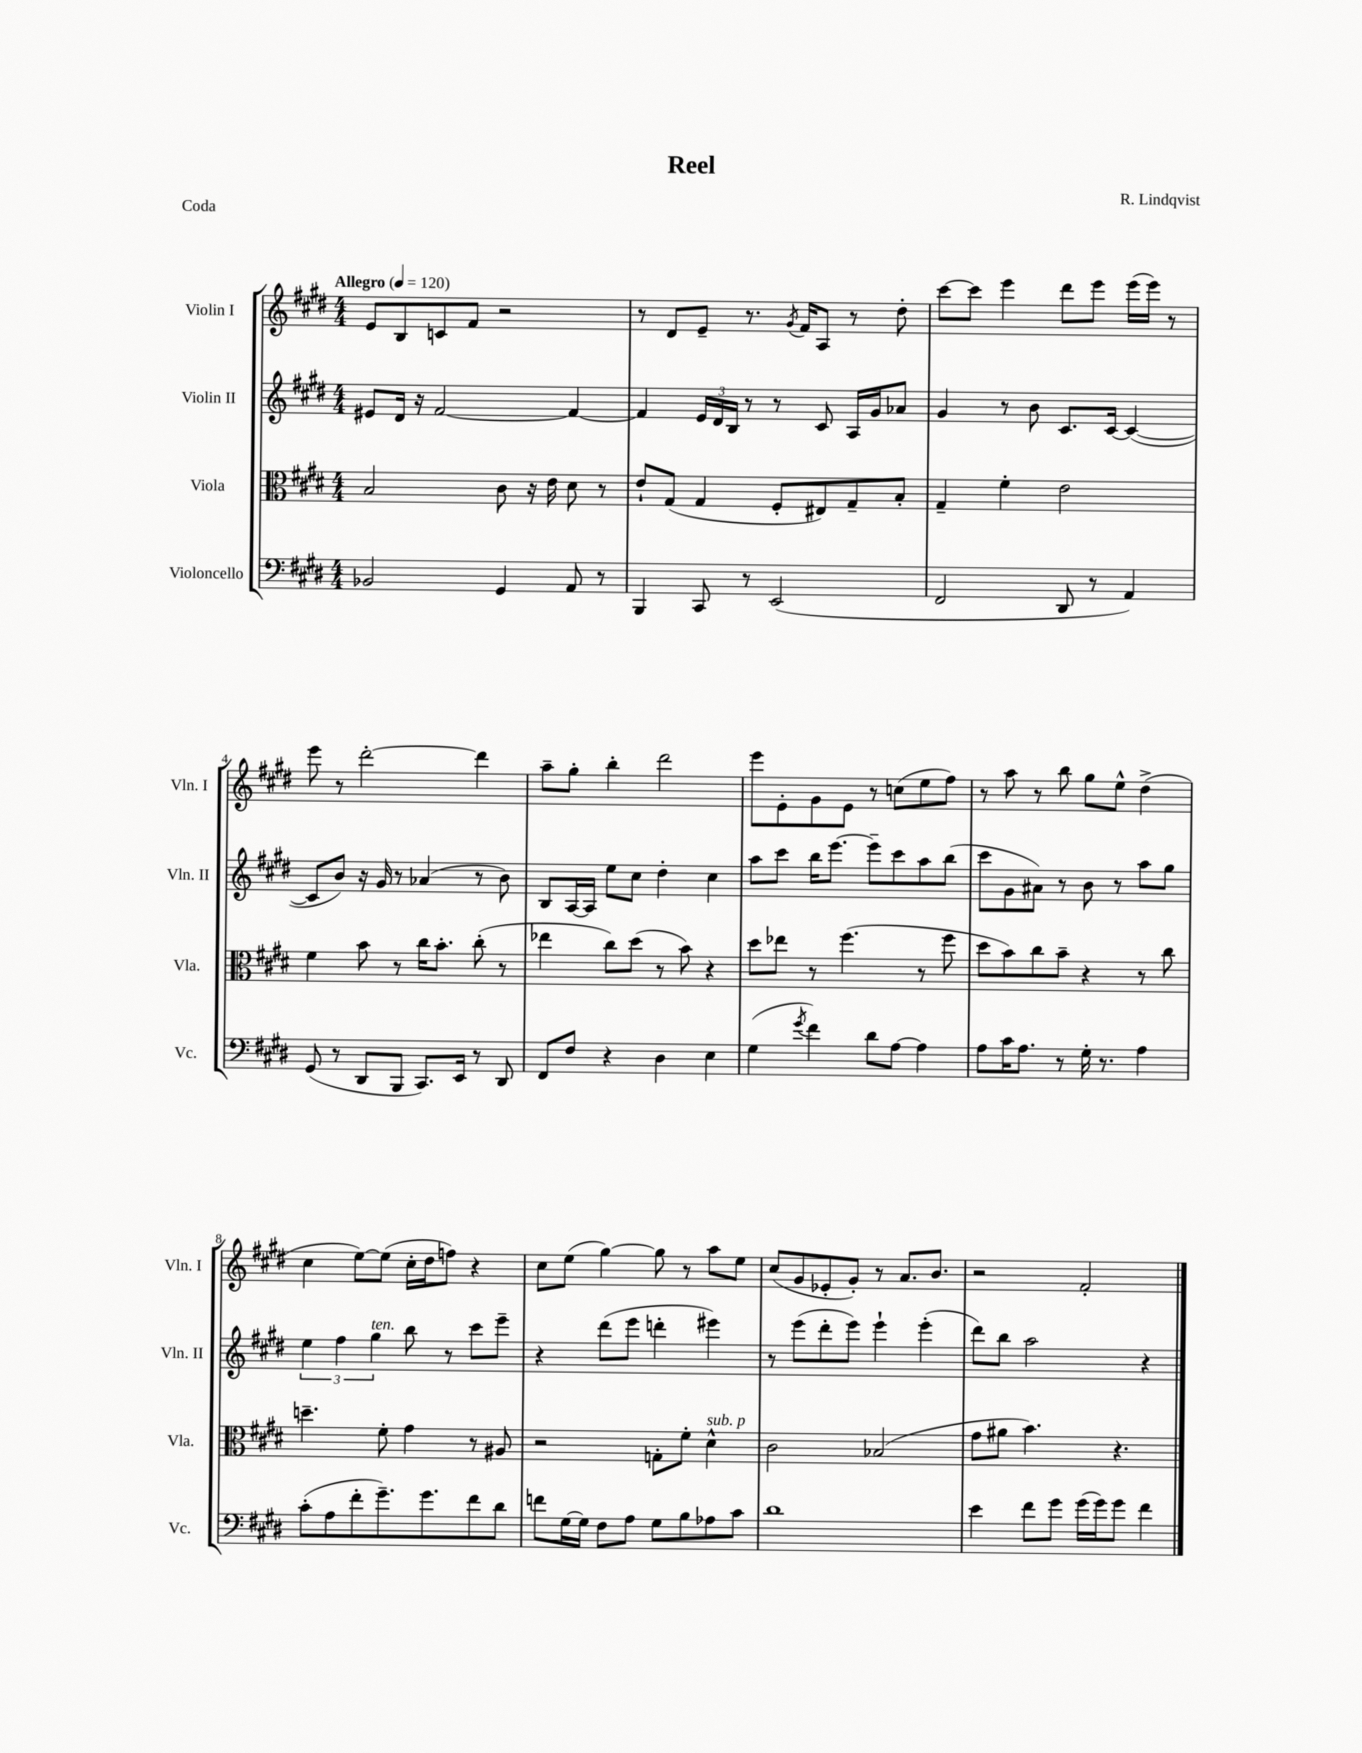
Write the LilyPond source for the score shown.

\header { title = "Reel" composer = "R. Lindqvist" piece = "Coda" }
<<
\new StaffGroup <<
\new Staff = "s0" \with { instrumentName = "Violin I" shortInstrumentName = "Vln. I" } {
    \clef treble \key e \major \numericTimeSignature \time 4/4 \tempo "Allegro" 4 = 120
    e'8 b8 c'8 fis'8 r2 |
    r8 dis'8 e'8-- r8. \acciaccatura { gis'8 } fis'16 a8 r8 dis''8-. |
    cis'''8~ cis'''8 e'''4 dis'''8 e'''8 e'''16( e'''16) r8 |
    e'''8 r8 dis'''2~-. dis'''4 |
    a''8-- gis''8-. b''4-. dis'''2 |
    e'''8 e'8-. gis'8 e'8 r8 c''8( e''8 fis''8) |
    r8 a''8 r8 b''8 gis''8 e''8-^ dis''4->( |
    cis''4 e''8~) e''8( cis''16-. dis''16 f''8) r4 |
    cis''8 e''8( gis''4~) gis''8 r8 a''8 e''8 |
    cis''8( gis'8 ees'8-. gis'8-.) r8 a'8. b'8. |
    r2 fis'2-. \bar "|." |
}
\new Staff = "s1" \with { instrumentName = "Violin II" shortInstrumentName = "Vln. II" } {
    \clef treble \key e \major \numericTimeSignature \time 4/4
    eis'8 dis'16 r16 fis'2~ fis'4~ |
    fis'4 \tuplet 3/2 { e'16 dis'16 b16 } r8 r8 cis'8 a16 gis'16 aes'8 |
    gis'4 r8 b'8 cis'8. cis'16~ cis'4~( |
    cis'8 b'8) r16 gis'16 r8 aes'4( r8 b'8) |
    b8 a16~ a16 e''8 cis''8 dis''4-. cis''4 |
    a''8 cis'''8 b''16 e'''8.~ e'''8-- cis'''8 a''8 b''8( |
    cis'''8 gis'8 ais'8) r8 b'8 r8 a''8 gis''8 |
    \tuplet 3/2 { e''4 fis''4 gis''4^\markup { \italic "ten." } } b''8 r8 cis'''8 e'''8-- |
    r4 dis'''8( e'''8 d'''4-. eis'''4) |
    r8 e'''8( dis'''8-. e'''8) e'''4-! e'''4-.( |
    dis'''8) b''8 a''2 r4 \bar "|." |
}
\new Staff = "s2" \with { instrumentName = "Viola" shortInstrumentName = "Vla." } {
    \clef alto \key e \major \numericTimeSignature \time 4/4
    b2 cis'8 r16 e'16 dis'8 r8 |
    e'8-! gis8( gis4 fis8-. eis8) gis8-- b8-. |
    gis4-- fis'4-. e'2 |
    fis'4 b'8 r8 cis''16 b'8.-. cis''8-.( r8 |
    ees''4 cis''8) dis''8( r8 b'8) r4 |
    dis''8 ees''8 r8 fis''4.( r8 fis''8 |
    dis''8 b'8) cis''8 b'8-- r4 r8 cis''8 |
    d''4.-- fis'8-. gis'4 r8 ais8 |
    r2 g8-. fis'8-. dis'4-^^\markup { \italic "sub. p" } |
    cis'2 bes2( |
    gis'8 ais'8 b'4.) r4. \bar "|." |
}
\new Staff = "s3" \with { instrumentName = "Violoncello" shortInstrumentName = "Vc." } {
    \clef bass \key e \major \numericTimeSignature \time 4/4
    bes,2 gis,4 a,8 r8 |
    b,,4 cis,8 r8 e,2( |
    fis,2 dis,8 r8 a,4) |
    gis,8( r8 dis,8 b,,8 cis,8.) e,16 r8 dis,8 |
    fis,8 fis8 r4 dis4 e4 |
    gis4( \acciaccatura { gis'8 } fis'4) dis'8 a8~ a4 |
    a8 cis'16 a8. r8 gis16-. r8. a4 |
    cis'8-.( a8 fis'8-. gis'8.--) gis'8. fis'8 dis'8 |
    f'8 gis16~ gis16 fis8 a8 gis8 b8 aes8 cis'8 |
    dis'1 |
    e'4 fis'8 gis'8 gis'16( gis'16) gis'8 fis'4 \bar "|." |
}
>>
>>
